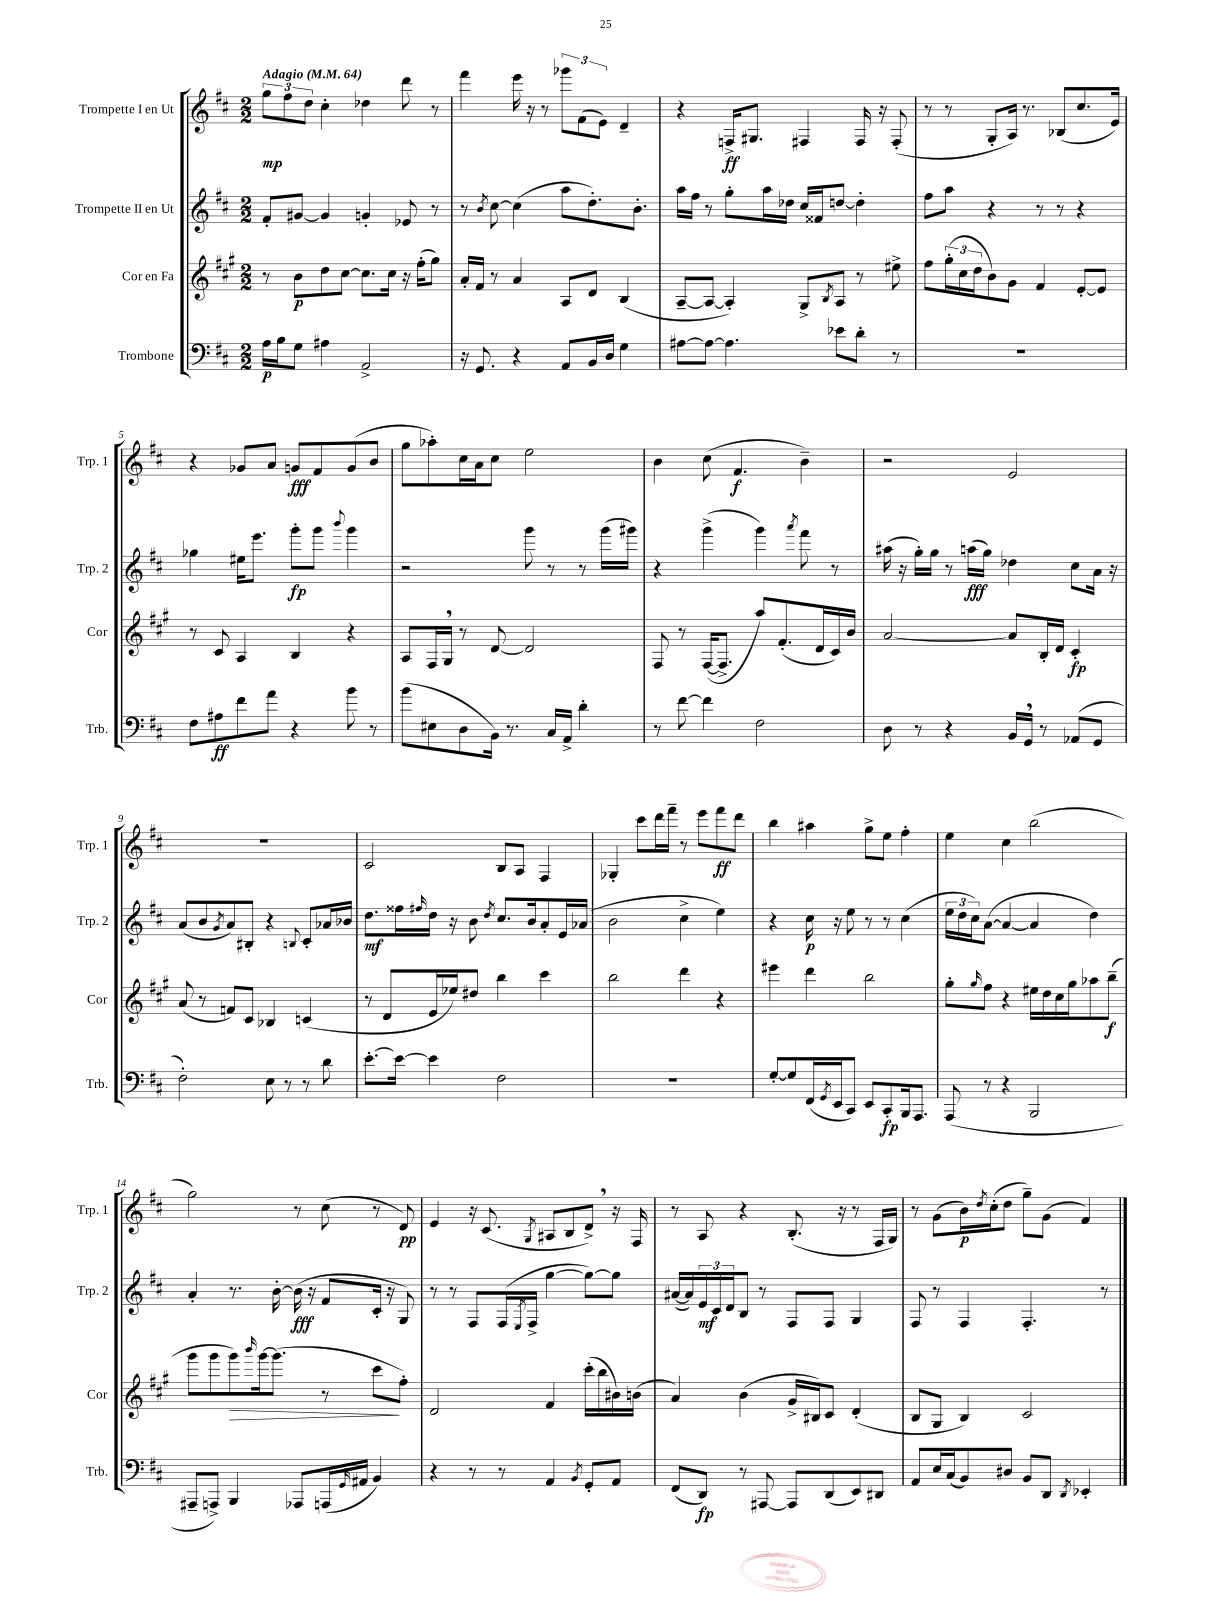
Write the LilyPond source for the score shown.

<<
\new StaffGroup <<
\new Staff = "s0" \with { instrumentName = "Trompette I en Ut" shortInstrumentName = "Trp. 1" } {
    \clef treble \key d \major \numericTimeSignature \time 2/2 \tempo "Adagio" 4 = 64
    \tuplet 3/2 { g''8\mp fis''8 d''8 } cis''4-. des''4 d'''8 r8 |
    fis'''4 e'''16 r16 r8 \tuplet 3/2 { ges'''8 fis'8( e'8) } d'4-- |
    r4 f16->\ff gis8. fis4 fis16 r16 fis8-.( |
    r8 r8 g8-. a16) r8. bes8( cis''8. e'16) |
    r4 ges'8 a'8 g'8\fff fis'8 g'8( b'8 |
    g''8 aes''8-.) cis''16 a'16 cis''8 e''2 |
    b'4 cis''8( fis'4.\f b'4--) |
    r2 e'2 |
    R1 |
    cis'2 b8 a8 fis4 |
    ges4-. cis'''8 d'''16 fis'''16-- r8 e'''8 fis'''8\ff d'''8 |
    b''4 ais''4 g''8-> e''8 fis''4-. |
    e''4 cis''4 b''2( |
    g''2) r8 cis''8( r8 d'8\pp) |
    e'4 r16 cis'8.( \acciaccatura { g8 } ais8 b8 d'8->) \breathe r16 fis16 |
    r8 a8 r4 b8.-.( r16 r8 fis16 g16) |
    r8 g'8( b'16\p) \acciaccatura { d''8 } cis''16-.( d''8 g''8--) g'8( fis'4) \bar "|." |
}
\new Staff = "s1" \with { instrumentName = "Trompette II en Ut" shortInstrumentName = "Trp. 2" } {
    \clef treble \key d \major \numericTimeSignature \time 2/2
    fis'8-. gis'8~ gis'4 g'4-. ees'8 r8 |
    r8 \acciaccatura { b'8 } cis''8~ cis''4( a''8 d''8.-.) b'8.-. |
    a''16 fis''16 r8 g''8-. a''16 des''16 cis''16 fisis'16 d''8~ d''4-. |
    fis''8 a''8 r4 r8 r8 r4 |
    ges''4 eis''16 e'''8. g'''8-.\fp g'''8 \appoggiatura { b'''8 } g'''4 |
    r2 g'''8 r8 r8 g'''16( gis'''16) |
    r4 g'''4->( g'''4) \acciaccatura { a'''8 } fis'''8 r8 |
    ais''16( r16 g''16-.) g''16 r8 a''16\fff( g''16) des''4 cis''8 a'16 r16 |
    a'8( b'8 \acciaccatura { g'8 } a'8) bis8-. r4 \appoggiatura { b8 } cis'8-. aes'16 bes'16 |
    d''8.\mf fisis''16 \grace { fis''16 } d''16 r16 b'8 \acciaccatura { d''8 } cis''8. b'16 a'8-. e'16 aes'16( |
    b'2 cis''4-> e''4) |
    r4 cis''16\p r16 e''8 r8 r8 cis''4( |
    \tuplet 3/2 { e''16 d''16 cis''16) } a'8~( a'4~ a'4 d''4) |
    a'4-. r8. b'16~-. b'16\fff( r16 fis'8 cis'16-. r16 g8) |
    r8 r8 fis8 fis16( \acciaccatura { e8 } fis16-> g''4~ g''8~) g''8 |
    ais'16~( ais'16) \tuplet 3/2 { e'16\mf cis'16 d'16 } b8 r8 fis8 fis8 g4 |
    fis8 r8 fis4 fis4.-. r8 \bar "|." |
}
\new Staff = "s2" \with { instrumentName = "Cor en Fa" shortInstrumentName = "Cor" } {
    \clef treble \key a \major \numericTimeSignature \time 2/2
    r8 b'8\p d''8 cis''8~ cis''8. cis''16 r16 fis''16-.( gis''8) |
    a'16-. fis'16 r8 a'4 a8 d'8 b4( |
    a8~-- a8~ a4-.) gis8-> \acciaccatura { b8 } a8 r8 eis''8-> |
    fis''8 \tuplet 3/2 { gis''16-.( cis''16 d''16 } b'8) gis'8 fis'4 e'8~-. e'8 |
    r8 cis'8 a4 b4 r4 |
    a8 fis16 gis16 \breathe r8 d'8~ d'2 |
    fis8 r8 fis16~( fis8.-> a''8) fis'8.-.( d'16 cis'16) b'16 |
    a'2~ a'8 b16-. d'16 cis'4-.\fp |
    a'8( r8 f'8) cis'8 bes4 c'4( |
    r8 d'8 e'16 ees''16) dis''8 b''4 cis'''4 |
    b''2 d'''4 r4 |
    eis'''4 d'''4 b''2 |
    gis''8-. \grace { gis''16 } fis''8 r4 eis''16 d''16 cis''16 gis''16 aes''8 b''8--\f( |
    gis'''8 gis'''8 gis'''8\>) \grace { b'''16 } gis'''16~ gis'''8.( r8 cis'''8\! fis''8-.) |
    d'2 fis'4 cis'''16-.( b''16 bis'16) b'16( |
    a'4) b'4( gis'16-> bis16) cis'8 d'4-.( |
    b8 gis8 b4) cis'2 \bar "|." |
}
\new Staff = "s3" \with { instrumentName = "Trombone" shortInstrumentName = "Trb." } {
    \clef bass \key d \major \numericTimeSignature \time 2/2
    a16\p b16 g8 ais4 a,2-> |
    r16 g,8. r4 a,8 b,16 d16 g4 |
    ais8~ ais8~ ais4. ees'8 d'8-. r8 |
    R1 |
    fis8 ais8\ff fis'8 a'8 r4 b'8 r8 |
    b'8( eis8 d8 b,16) r8. cis16 a,16-> d'4-. |
    r8 fis'8~ fis'4 fis2 |
    d8 r8 r4 b,16 g,16 \breathe r8 aes,8( g,8 |
    fis2-.) e8 r8 r8 d'8 |
    e'8.~-. e'16~ e'4 fis2 |
    R1 |
    g8~-. g8 fis,16( \acciaccatura { g,8 } e,16 cis,8) e,8 cis,8-.\fp b,,16 a,,8. |
    a,,8( r8 r4 b,,2 |
    ais,,8-- a,,8->) b,,4 aes,,8 a,,16( \grace { g,16 } ais,16 b,4) |
    r4 r8 r8 a,4 \acciaccatura { b,8 } g,8-. a,8 |
    fis,8( d,8\fp) r8 ais,,8~ ais,,8 d,8( e,8) dis,8 |
    a,8 e16 cis16( b,8) dis8 b,8 d,8 \acciaccatura { d,8 } ees,4-. \bar "|." |
}
>>
>>
